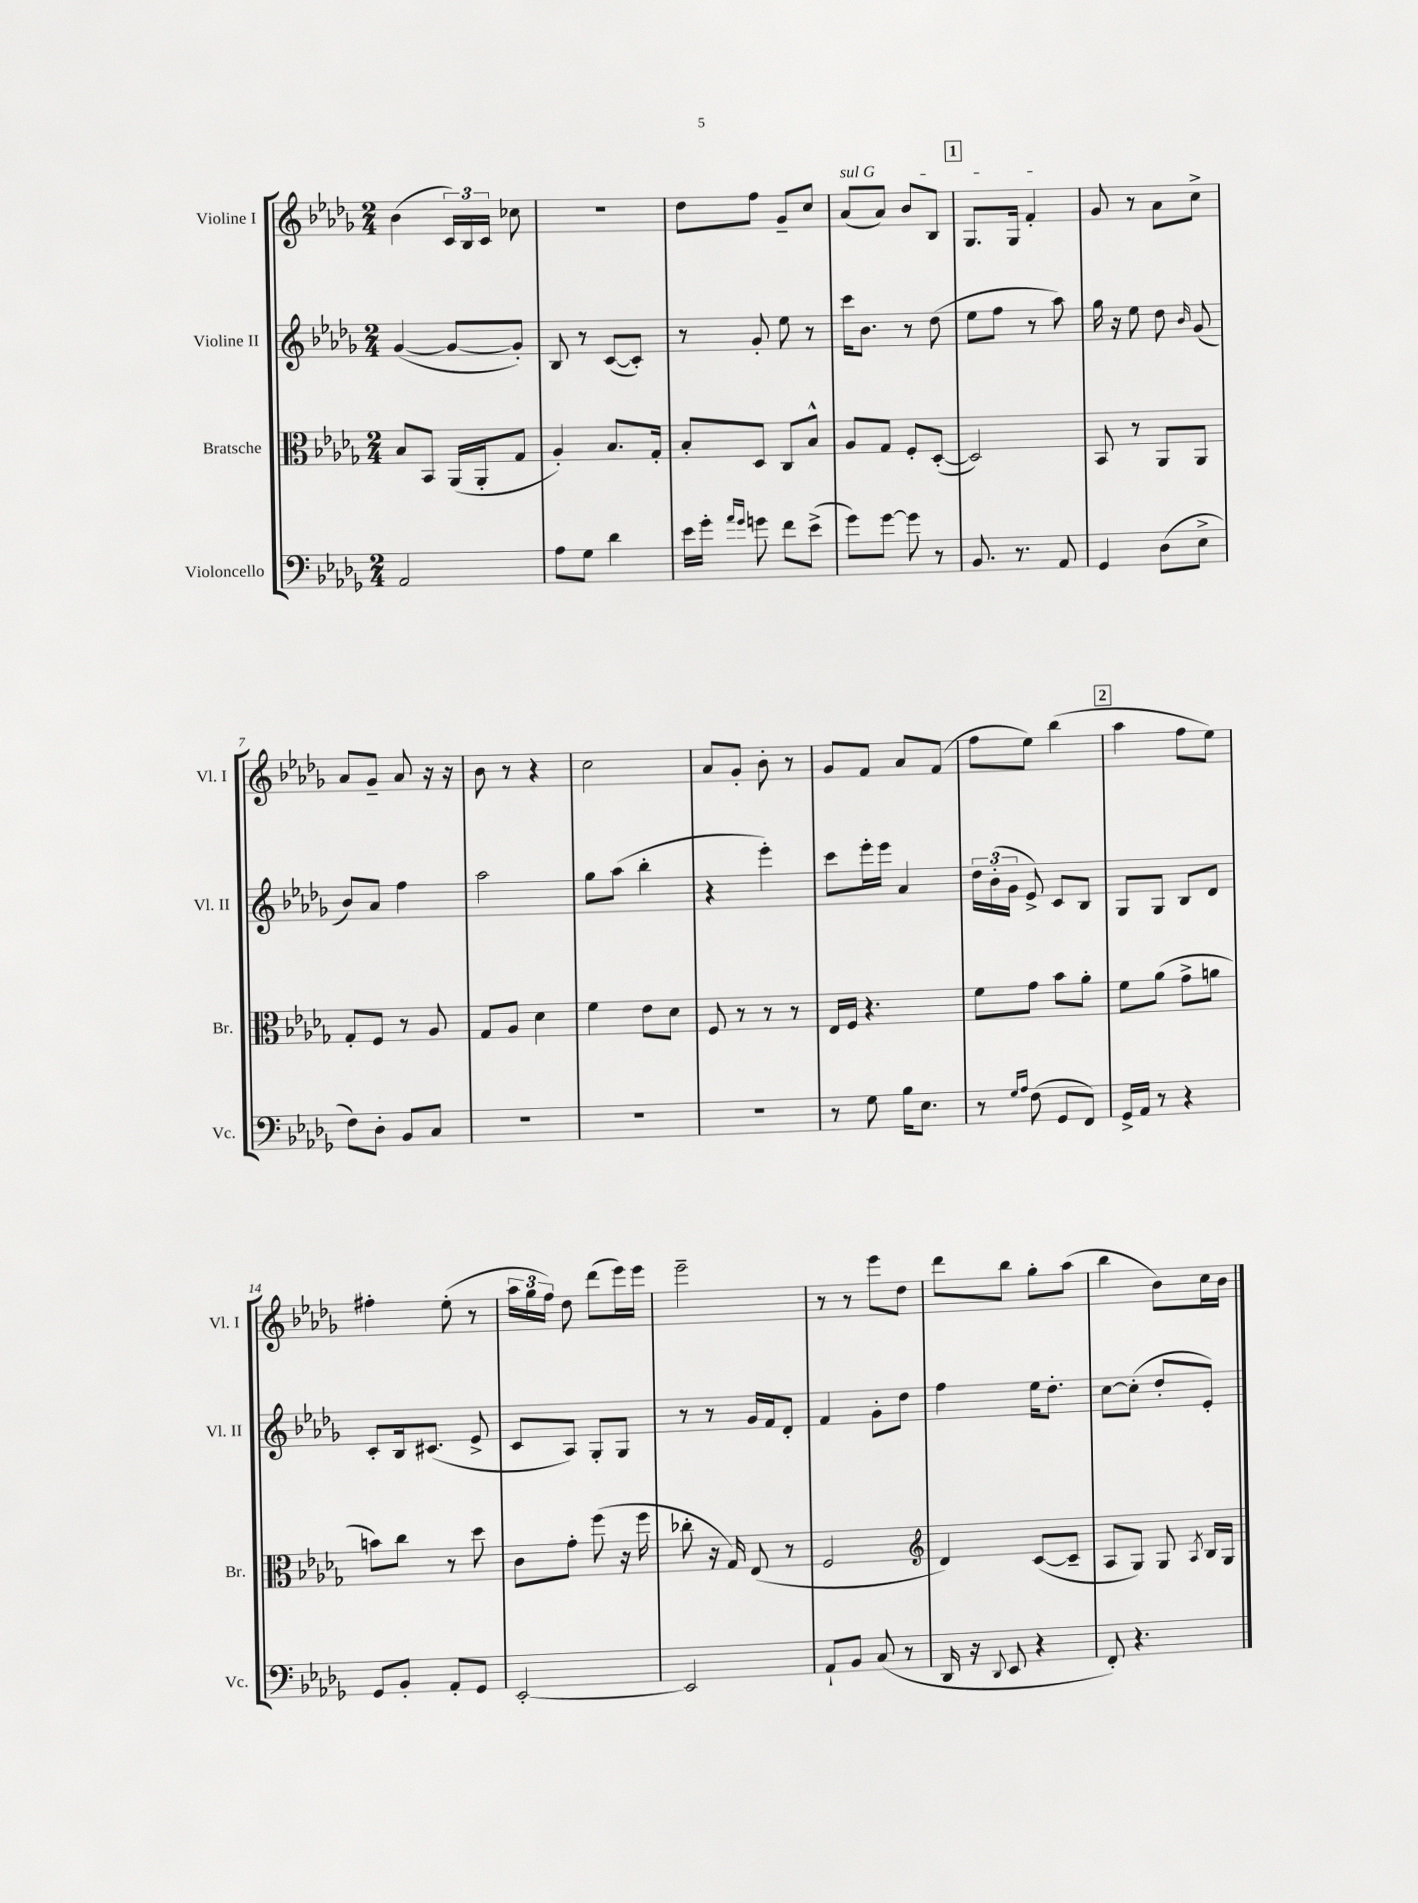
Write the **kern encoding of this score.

**kern	**kern	**kern	**kern
*staff4	*staff3	*staff2	*staff1
*clefF4	*clefC3	*clefG2	*clefG2
*k[b-e-a-d-g-]	*k[b-e-a-d-g-]	*k[b-e-a-d-g-]	*k[b-e-a-d-g-]
*M2/4	*M2/4	*M2/4	*M2/4
2AA-/	8B-/L	([4g-/	(4b-\
.	8BB-/J	.	.
.	(16AA-/LL	8g-/_L	24c/LL)
.	.	.	24B-/
.	16AA-'/J	.	.
.	.	.	24c/JJ
.	8G-/J	8g-'/]J)	8cc-\
=	=	=	=
8A-\L	4A-'/)	8B-/	2r
8G-\J	.	8r	.
4d-\	8.B-/L	([8c/L	.
.	.	8c'/]J)	.
.	16G-'/Jk	.	.
=	=	=	=
16e-\LL	8B-'/L	8r	8dd-\L
16g-'\JJ	.	.	.
16qqa-/LL	.	.	.
16qqg-/JJ	.	.	.
8g\	8D-/J	8g-'/	8ff\J
8f\L	8C/L	8ee-\	8g-~/L
(8e-^\J	8B-^^/J	8r	8cc/J
=	=	=	=
8g-\L)	8A-/L	16ccc\LK	(8a-/L
.	.	8.b-\J	.
[8g-\J	8G-/J	.	8a-/J)
8g-\]	8F'/L	8r	8b-/L
8r	([8D-'/J	(8dd-\	8B-/J
=	=	=	=
8.BB-/	2D-/])	8ee-\L	8.G-/L
.	.	8ff\J	.
8.r	.	.	16G-/Jk
.	.	8r	4f'/
8AA-/	.	8aa-\)	.
=	=	=	=
4GG-/	8BB-/	16gg-\	8g-/
.	.	16r	.
.	8r	8ee-\	8r
(8D-\L	8AA-/L	8dd-\	8a-\L
.	.	16qqb-/	.
8E-^\J	8AA-/J	(8g-/	8cc^\J
=	=	=	=
8F\L)	8G-'/L	8b-/L)	8a-/L
8D-'\J	8F/J	8a-/J	8g-~/J
8BB-/L	8r	4ff\	8a-/
8C/J	8A-/	.	16r
.	.	.	16r
=	=	=	=
2r	8G-/L	2aa-\	8b-\
.	8A-/J	.	8r
.	4d-\	.	4r
=	=	=	=
2r	4f\	8gg-\L	2cc\
.	.	(8aa-\J	.
.	8e-\L	4bb-'\	.
.	8d-\J	.	.
=	=	=	=
2r	8F/	4r	8a-/L
.	8r	.	8g-'/J
.	8r	4eee-'\)	8b-'\
.	8r	.	8r
=	=	=	=
8r	16E-/LL	8ccc\L	8g-/L
.	16F/JJ	.	.
8G-\	4.r	16eee-'\L	8f/J
.	.	16eee-\JJ	.
16B-\LK	.	4a-/	8a-/L
8.E-\J	.	.	.
.	.	.	(8f/J
=	=	=	=
8r	8f\L	24dd-\LL	8ff\L
.	.	(24b-'\	.
.	.	24g-\JJ	.
16qqG-/LL	.	.	.
16qqA-/JJ	.	.	.
(8F\	8g-\J	8e-^/)	8ee-\J)
8GG-/L	8b-\L	8c/L	(4bb-\
8FF/J)	8a-'\J	8B-/J	.
=	=	=	=
16GG-^/LL	8f\L	8G-/L	4aa-\
16AA-/JJ	.	.	.
8r	(8a-\J	8G-/J	.
4r	8g-^\L	8B-/L	8ff\L
.	8a\J	8d-/J	8ee-\J)
=	=	=	=
8GG-/L	8b\L)	8c'/L	4ff#'\
8BB-'/J	8cc\J	16B-/k	.
.	.	(8.c#/J	.
8AA-'/L	8r	.	(8ee-'\
8GG-/J	8dd-\	8e-^/	8r
=	=	=	=
[2EE-'/	8c\L	8c/L	24aa-\LL
.	.	.	24gg-\
.	.	.	24ff\JJ)
.	8g-'\J	8A-/J)	8dd-\
.	(8ff\	8G-'/L	(8ddd-\L
.	16r	8G-/J	16eee-\L)
.	16ff\	.	16eee-\JJ
=	=	=	=
2EE-/]	8cc-'\	8r	2eee-~\
.	16r	8r	.
.	16G-/)	.	.
.	(8E-/	16g-/LL	.
.	.	16f/J	.
.	8r	8d-'/J	.
=	=	=	=
8AA-`/L	2F/	4f/	8r
8BB-/J	.	.	8r
(8C/	.	8g-'\L	8eee-\L
8r	.	8dd-\J	8dd-\J
=	=	=	=
*	*clefG2	*	*
16DD-/	4d-/)	4ff\	8ddd-\L
16r	.	.	.
8qqDD-/	.	.	.
8EE-/	.	.	8bb-\J
4r	([8c/L	16ee-\LK	8gg-'\L
.	.	8.dd-'\J	.
.	8c~/]J	.	(8aa-\J
=	=	=	=
8FF'/)	8A-/L	[8cc\L	4bb-\
4.r	8G-/J)	(8cc'\]J	.
.	8G-/	8dd-'/L	8b-\L)
.	8qA-/	.	.
.	16B-/LL	8e-'/J)	16cc\L
.	16G-/JJ	.	16b-\JJ
==	==	==	==
*-	*-	*-	*-
